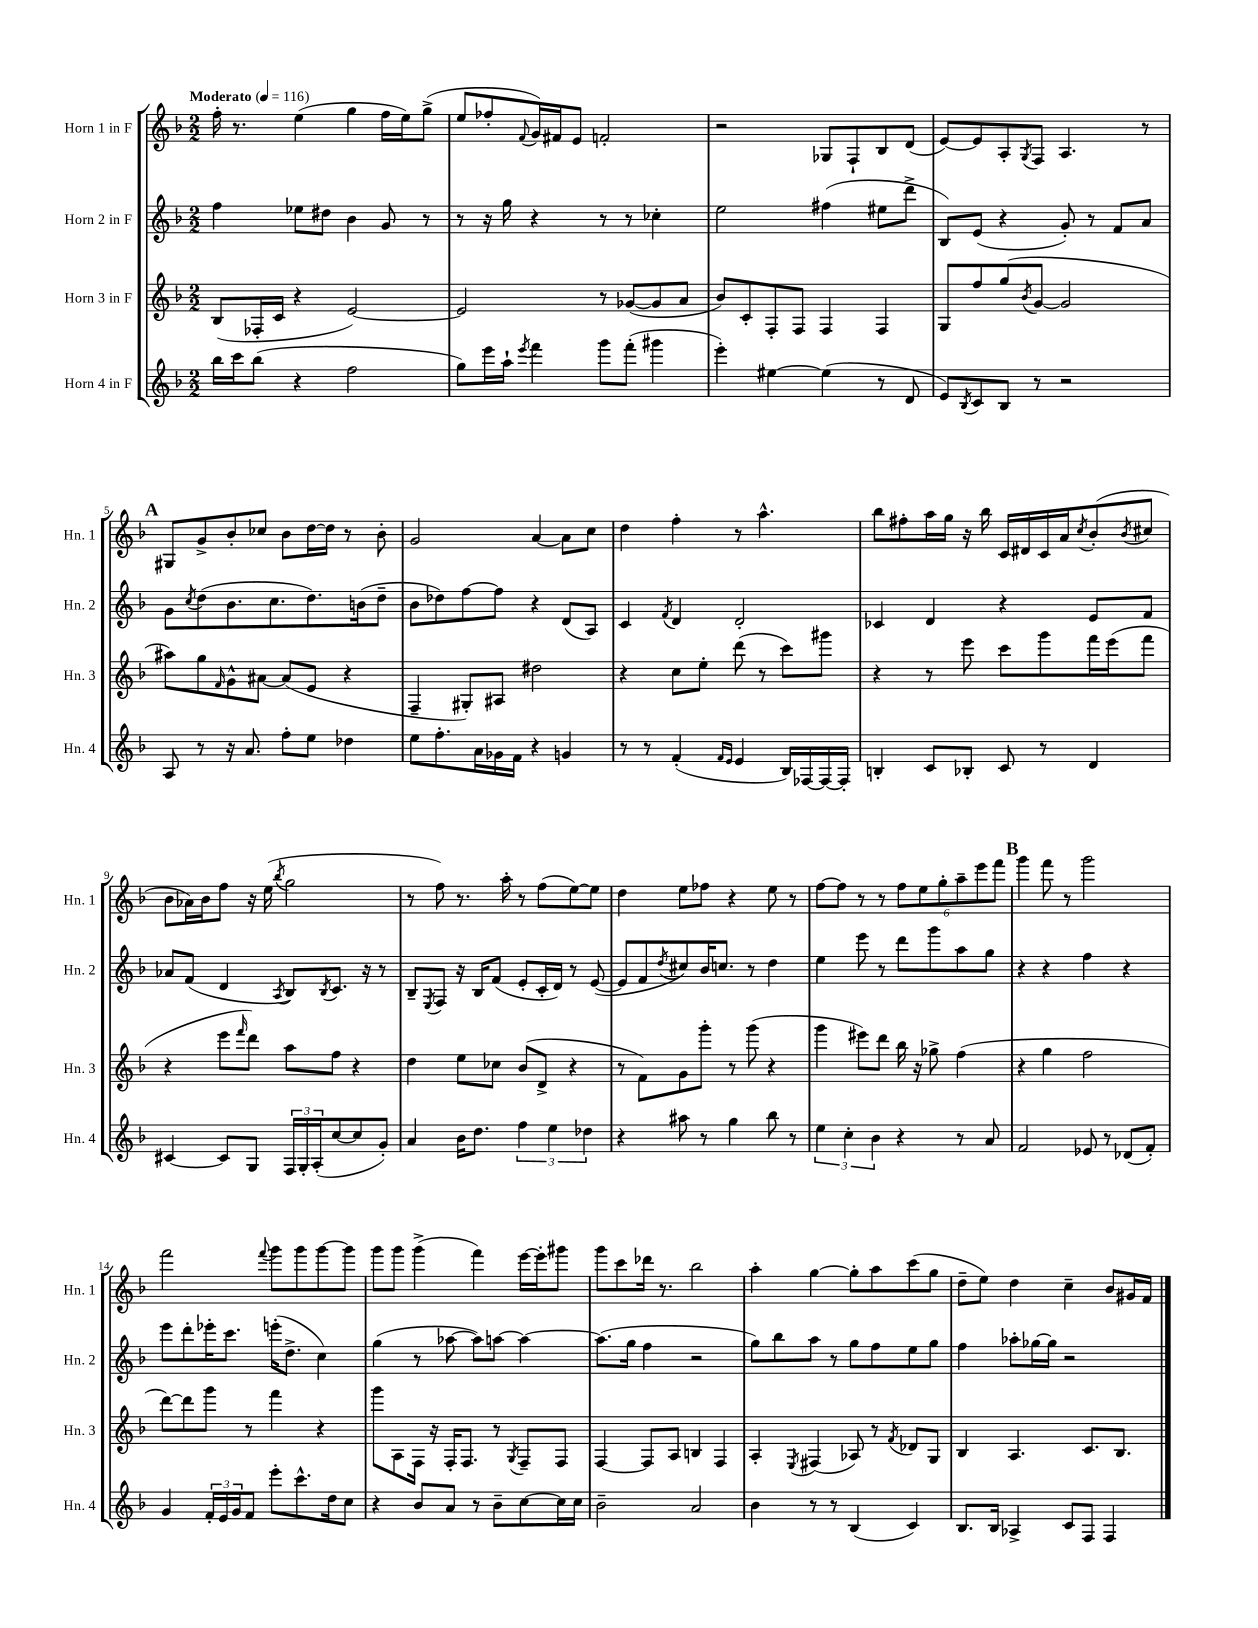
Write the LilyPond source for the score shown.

<<
\new StaffGroup <<
\new Staff = "s0" \with { instrumentName = "Horn 1 in F" shortInstrumentName = "Hn. 1" } {
    \clef treble \key f \major \numericTimeSignature \time 2/2 \tempo "Moderato" 4 = 116
    f''16-. r8. e''4( g''4 f''16 e''16) g''8->( |
    e''8 fes''8-. \appoggiatura { f'8 } g'16) fis'16 e'8 f'2-. |
    r2 ges8 f8-! bes8 d'8( |
    e'8~) e'8 a8-. \acciaccatura { g8 } f8 a4. r8 |
    \mark \markup { \bold "A" } gis8 g'8-> bes'8-. ces''8 bes'8 d''16~ d''16 r8 bes'8-. |
    g'2 a'4~ a'8 c''8 |
    d''4 f''4-. r8 a''4.-^ |
    bes''8 fis''8-. a''16 g''16 r16 bes''16 c'16 dis'16 c'16 a'16 \acciaccatura { c''8 } bes'8-.( \acciaccatura { bes'8 } cis''8 |
    bes'8 aes'16) bes'16 f''8 r16 e''16( \acciaccatura { bes''8 } g''2 |
    r8 f''8) r8. a''16-. r8 f''8( e''8~) e''8 |
    d''4 e''8 fes''8 r4 e''8 r8 |
    f''8~ f''8 r8 r8 \tuplet 6/4 { f''8 e''8 g''8-. a''8-- e'''8 f'''8 } |
    \mark \markup { \bold "B" } g'''4 f'''8 r8 g'''2 |
    f'''2 \appoggiatura { f'''8 } g'''8 g'''8 g'''8~ g'''8 |
    g'''8 g'''8 g'''4->( f'''4) e'''16~ e'''16-. gis'''8 |
    g'''8 c'''8 des'''16 r8. bes''2 |
    a''4-. g''4~ g''8-. a''8 c'''8( g''8 |
    d''8-- e''8) d''4 c''4-- bes'8 gis'16 f'16 \bar "|." |
}
\new Staff = "s1" \with { instrumentName = "Horn 2 in F" shortInstrumentName = "Hn. 2" } {
    \clef treble \key f \major \numericTimeSignature \time 2/2
    f''4 ees''8 dis''8 bes'4 g'8 r8 |
    r8 r16 g''16 r4 r8 r8 ces''4-. |
    e''2 fis''4( eis''8 d'''8-> |
    bes8) e'8( r4 g'8-.) r8 f'8 a'8 |
    \mark \markup { \bold "A" } g'8 \acciaccatura { c''8 } d''8( bes'8. c''8. d''8.) b'16( d''8-- |
    bes'8 des''8) f''8~ f''8 r4 d'8( a8) |
    c'4 \acciaccatura { f'8 } d'4 d'2-. |
    ces'4 d'4 r4 e'8 f'8 |
    aes'8 f'8( d'4 \acciaccatura { a8 } bes8) \acciaccatura { bes8 } c'8. r16 r8 |
    bes8-- \acciaccatura { e8 } f8 r16 bes16 f'8( e'8-. c'16-. d'16) r8 e'8~( |
    e'8 f'8 \acciaccatura { d''8 } cis''8) bes'16 c''8. r8 d''4 |
    e''4 e'''8 r8 d'''8 g'''8 a''8 g''8 |
    \mark \markup { \bold "B" } r4 r4 f''4 r4 |
    e'''8 d'''8-. ees'''16-. c'''8. e'''16-.( d''8.-> c''4) |
    g''4( r8 aes''8~ aes''8) a''8~ a''4~ |
    a''8.( g''16 f''4 r2 |
    g''8) bes''8 a''8 r8 g''8 f''8 e''8 g''8 |
    f''4 aes''8-. ges''16~ ges''16 r2 \bar "|." |
}
\new Staff = "s2" \with { instrumentName = "Horn 3 in F" shortInstrumentName = "Hn. 3" } {
    \clef treble \key f \major \numericTimeSignature \time 2/2
    bes8( fes16-. c'16 r4 e'2~) |
    e'2 r8 ges'8~( ges'8 a'8 |
    bes'8) c'8-. f8-. f8 f4 f4 |
    g8 f''8 g''8( \acciaccatura { bes'8 } g'8~ g'2 |
    \mark \markup { \bold "A" } ais''8) g''8 \grace { f'16 } g'8-^ ais'8~ ais'8( e'8 r4 |
    f4-- gis8-.) ais8 dis''2 |
    r4 c''8 e''8-. d'''8( r8 c'''8) gis'''8 |
    r4 r8 e'''8 c'''8 g'''8 f'''16 e'''16( f'''8 |
    r4 e'''8 \grace { f'''16 } d'''8) a''8 f''8 r4 |
    d''4 e''8 ces''8 bes'8( d'8-> r4 |
    r8 f'8) g'8 g'''8-. r8 g'''8( r4 |
    g'''4 eis'''8) d'''8 bes''16 r16 ges''8-> f''4( |
    \mark \markup { \bold "B" } r4 g''4 f''2 |
    d'''8~) d'''8 g'''8 r8 f'''4 r4 |
    g'''8 a8 f16 r16 f16-. f8. r8 \acciaccatura { g8 } f8-- f8 |
    f4~ f8 a8 b4 f4 |
    a4-. \acciaccatura { e8 } fis4( aes8) r8 \acciaccatura { f'8 } des'8 g8 |
    bes4 a4. c'8. bes8. \bar "|." |
}
\new Staff = "s3" \with { instrumentName = "Horn 4 in F" shortInstrumentName = "Hn. 4" } {
    \clef treble \key f \major \numericTimeSignature \time 2/2
    bes''16 c'''16 bes''8( r4 f''2 |
    g''8) e'''16 a''16-! \acciaccatura { e'''8 } f'''4 g'''8 f'''8-.( gis'''4 |
    e'''4-.) eis''4~ eis''4( r8 d'8 |
    e'8) \acciaccatura { bes8 } c'8 bes8 r8 r2 |
    \mark \markup { \bold "A" } a8 r8 r16 a'8. f''8-. e''8 des''4 |
    e''8 f''8.-. a'16 ges'16 f'16 r4 g'4 |
    r8 r8 f'4-.( \grace { f'16 e'16 } e'4 bes16) fes16~ fes16~ fes16-. |
    b4-. c'8 bes8-. c'8 r8 d'4 |
    cis'4~ cis'8 g8 \tuplet 3/2 { f16 g16-. a16-.( } c''8~ c''8 g'8-.) |
    a'4 bes'16 d''8. \tuplet 3/2 { f''4 e''4 des''4 } |
    r4 ais''8 r8 g''4 bes''8 r8 |
    \tuplet 3/2 { e''4 c''4-. bes'4 } r4 r8 a'8 |
    \mark \markup { \bold "B" } f'2 ees'8 r8 des'8( f'8-.) |
    g'4 \tuplet 3/2 { f'16-. e'16 g'16 } f'8 e'''8-. c'''8.-^ d''16 c''8 |
    r4 bes'8 a'8 r8 bes'8-- c''8~ c''16 c''16 |
    bes'2-- a'2 |
    bes'4 r8 r8 bes4( c'4) |
    bes8. bes16 aes4-> c'8 f8 f4 \bar "|." |
}
>>
>>
